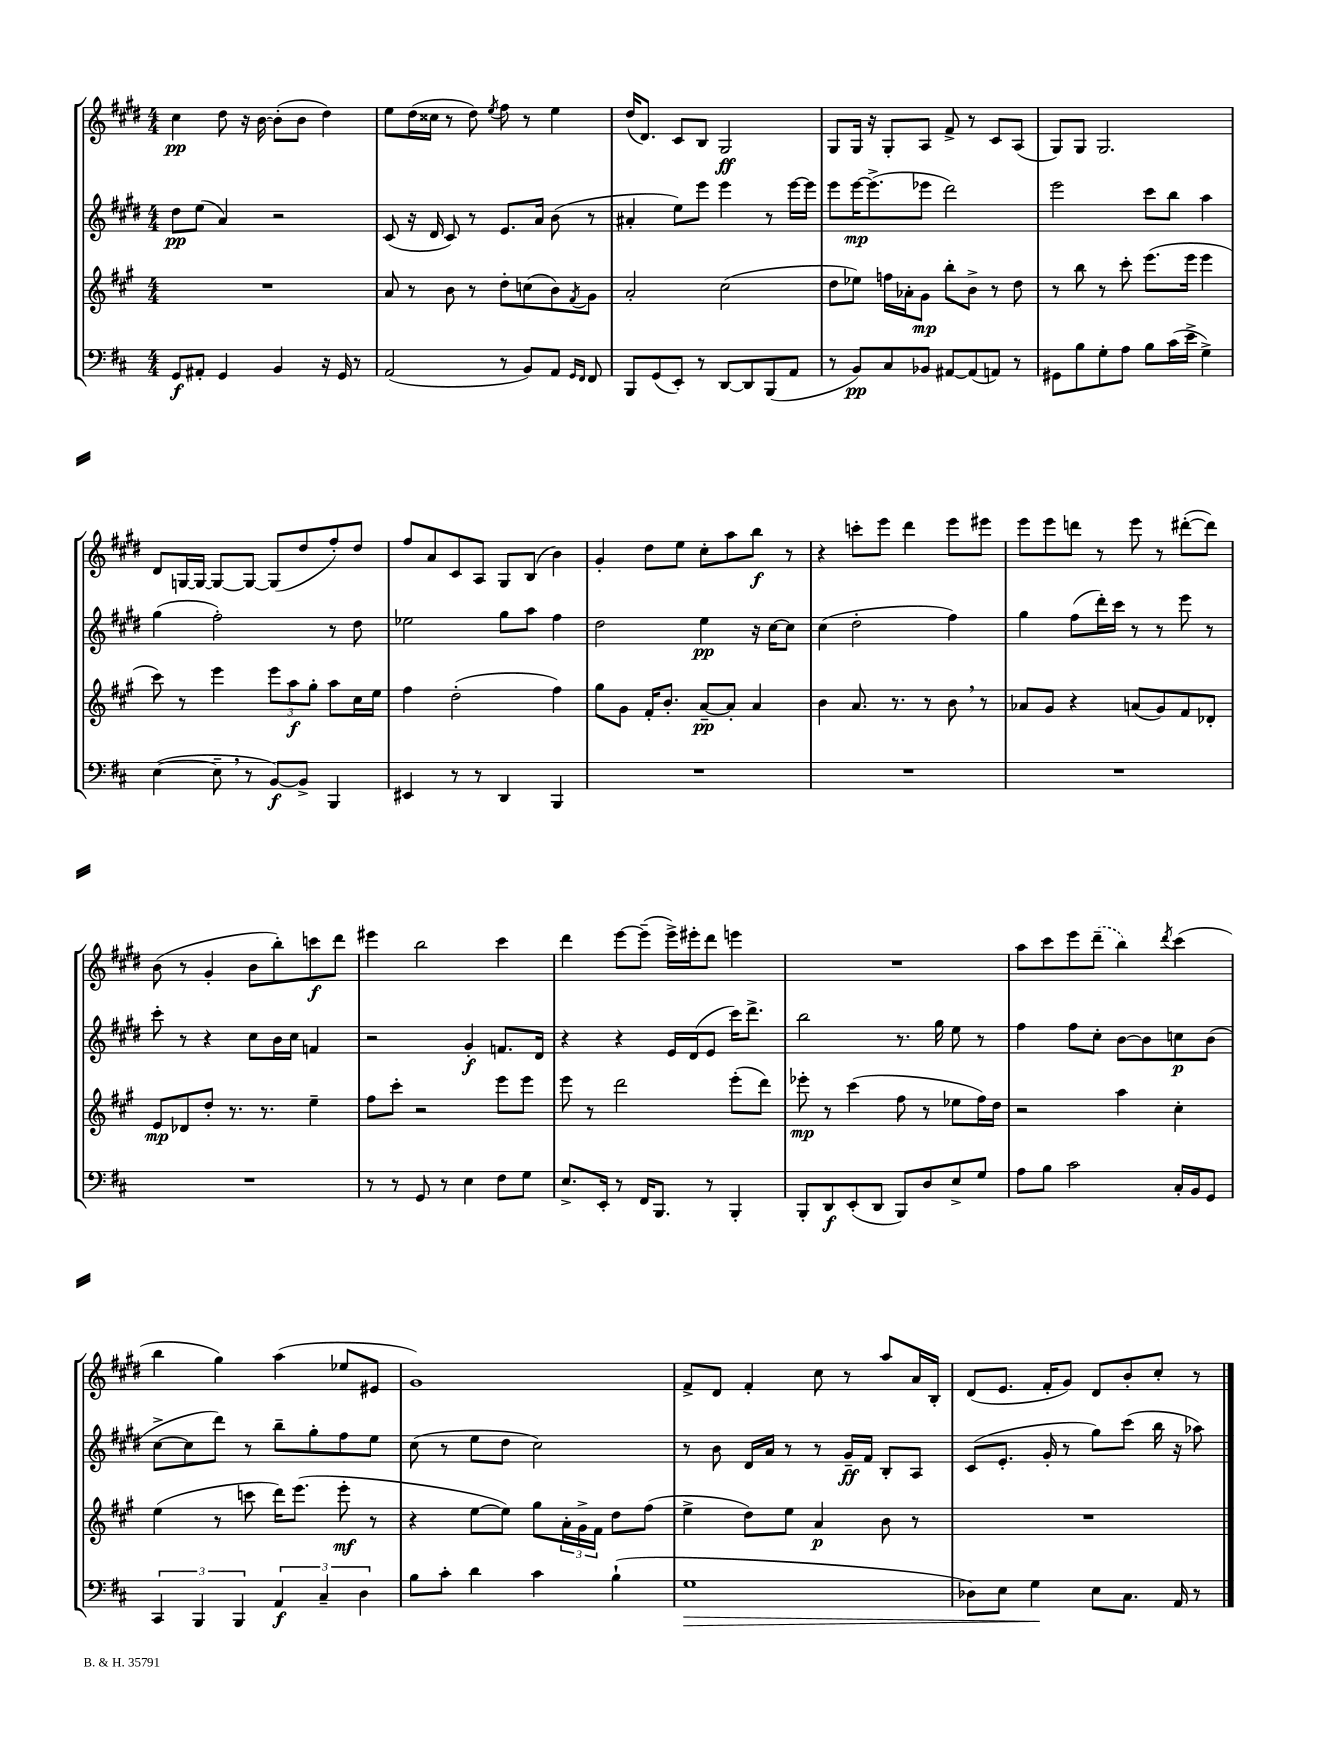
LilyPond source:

<<
\new StaffGroup <<
\new Staff = "s0" {
    \clef treble \key e \major \numericTimeSignature \time 4/4
    cis''4\pp dis''8 r16 b'16~ b'8-.( b'8 dis''4) |
    e''8 dis''16( cisis''16 r8 dis''8) \acciaccatura { e''8 } fis''8 r8 e''4 |
    dis''16( dis'8.) cis'8 b8 gis2\ff |
    gis8 gis16 r16 gis8-. a8 fis'8-> r8 cis'8 a8( |
    gis8) gis8 gis2. |
    dis'8 g16~ g16~ g8~ g8~ g8( dis''8 fis''8-.) dis''8 |
    fis''8 a'8 cis'8 a8 gis8 b8( b'4) |
    gis'4-. dis''8 e''8 cis''8-. a''8 b''8\f r8 |
    r4 c'''8-. e'''8 dis'''4 e'''8 eis'''8 |
    e'''8 e'''8 d'''8 r8 e'''8 r8 dis'''8~-.( dis'''8) |
    b'8( r8 gis'4-. b'8 b''8-.) c'''8\f dis'''8 |
    eis'''4 b''2 cis'''4 |
    dis'''4 e'''8~ e'''8--( e'''16->) eis'''16-. dis'''8 e'''4 |
    R1 |
    a''8 cis'''8 e'''8 \once \slurDashed dis'''8--( b''4) \acciaccatura { dis'''8 } cis'''4( |
    b''4 gis''4) a''4( ees''8 eis'8 |
    gis'1) |
    fis'8-> dis'8 fis'4-. cis''8 r8 a''8 a'16 b16-. |
    dis'8( e'8. fis'16-. gis'8) dis'8 b'8-. cis''8-. r8 \bar "|." |
}
\new Staff = "s1" {
    \clef treble \key e \major \numericTimeSignature \time 4/4
    dis''8\pp e''8( a'4) r2 |
    cis'8( r16 dis'16 cis'8) r8 e'8. a'16 b'8( r8 |
    ais'4-. e''8) e'''8 e'''4 r8 e'''16~ e'''16 |
    e'''8 e'''16~\mp e'''8.->( ees'''8 dis'''2) |
    e'''2 cis'''8 b''8 a''4 |
    gis''4( fis''2-.) r8 dis''8 |
    ees''2 gis''8 a''8 fis''4 |
    dis''2 e''4\pp r16 cis''16~ cis''8 |
    cis''4( dis''2-. fis''4) |
    gis''4 fis''8( dis'''16-.) cis'''16 r8 r8 e'''8 r8 |
    cis'''8-. r8 r4 cis''8 b'16 cis''16 f'4 |
    r2 gis'4-.\f f'8. dis'16 |
    r4 r4 e'16 dis'16( e'8 cis'''16) dis'''8.-> |
    b''2 r8. gis''16 e''8 r8 |
    fis''4 fis''8 cis''8-. b'8~ b'8 c''8\p b'8( |
    cis''8~-> cis''8 dis'''8) r8 b''8-- gis''8-. fis''8 e''8 |
    cis''8( r8 e''8 dis''8 cis''2) |
    r8 b'8 dis'16 a'16 r8 r8 gis'16--\ff fis'16 b8-. a8 |
    cis'8( e'8.-. gis'16-. r8 gis''8) cis'''8( b''16 r16 aes''8) \bar "|." |
}
\new Staff = "s2" {
    \clef treble \key a \major \numericTimeSignature \time 4/4
    R1 |
    a'8 r8 b'8 r8 d''8-. c''8( b'8) \acciaccatura { fis'8 } gis'8 |
    a'2-. cis''2( |
    d''8 ees''8) f''16 aes'16-. gis'8\mp b''8-. b'8-> r8 d''8 |
    r8 b''8 r8 cis'''8-. e'''8.( e'''16 e'''4 |
    cis'''8) r8 e'''4 \tuplet 3/2 { e'''8 a''8\f gis''8-. } a''8 cis''16 e''16 |
    fis''4 d''2-.( fis''4) |
    gis''8 gis'8 fis'16-. b'8.-. a'8~--\pp a'8-. a'4 |
    b'4 a'8. r8. r8 b'8 \breathe r8 |
    aes'8 gis'8 r4 a'8( gis'8) fis'8 des'8-. |
    e'8\mp des'8 d''8-. r8. r8. e''4-- |
    fis''8 cis'''8-. r2 e'''8 e'''8 |
    e'''8 r8 d'''2 e'''8-.( d'''8) |
    ees'''8-.\mp r8 cis'''4( fis''8 r8 ees''8 fis''16) d''16 |
    r2 a''4 cis''4-. |
    e''4( r8 c'''8 d'''16) e'''8.( e'''8-.\mf r8 |
    r4 e''8~ e''8) gis''8 \tuplet 3/2 { a'16-. gis'16-> fis'16 } d''8 fis''8( |
    e''4-> d''8) e''8 a'4\p b'8 r8 |
    R1 \bar "|." |
}
\new Staff = "s3" {
    \clef bass \key d \major \numericTimeSignature \time 4/4
    g,8\f ais,8-. g,4 b,4 r16 g,16 r8 |
    a,2( r8 b,8) a,8 \grace { g,16 fis,16 } fis,8 |
    b,,8 g,8( e,8-.) r8 d,8~ d,8 b,,8( a,8 |
    r8 b,8\pp) cis8 bes,8 ais,8~ ais,8( a,8) r8 |
    gis,8 b8 g8-. a8 b8 cis'16( e'16-> g4->) |
    e4~( e8-- \breathe r8 b,8~\f) b,8-> b,,4 |
    eis,4 r8 r8 d,4 b,,4 |
    R1 |
    R1 |
    R1 |
    R1 |
    r8 r8 g,8 r8 e4 fis8 g8 |
    e8.-> e,16-. r8 fis,16 b,,8. r8 b,,4-. |
    b,,8-. d,8\f e,8-.( d,8 b,,8) d8 e8-> g8 |
    a8 b8 cis'2 cis16-. b,16 g,8 |
    \tuplet 3/2 { cis,4 b,,4 b,,4 } \tuplet 3/2 { a,4\f cis4-- d4 } |
    b8 cis'8-. d'4 cis'4 b4-!( |
    g1\> |
    des8) e8 g4\! e8 cis8. a,16 r8 \bar "|." |
}
>>
>>
\layout { \context { \Score \remove "Bar_number_engraver" } }
